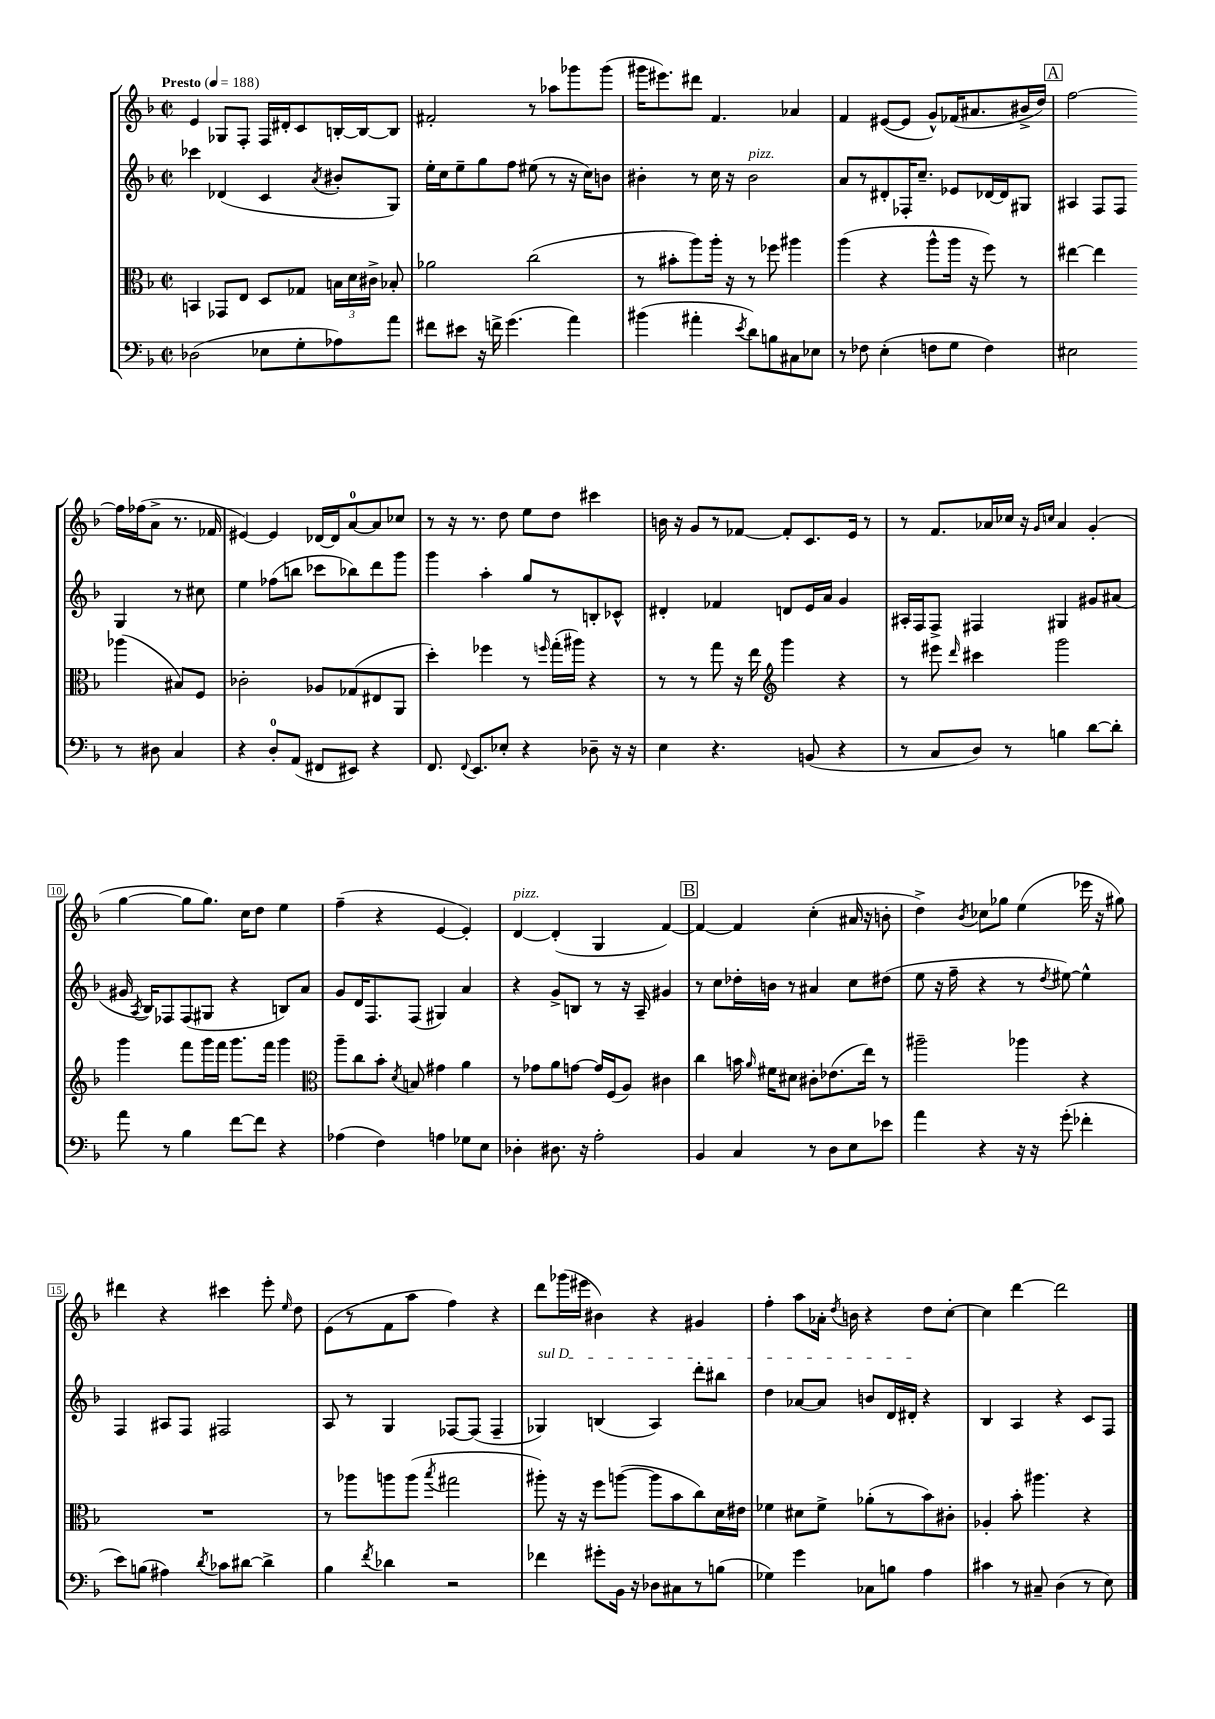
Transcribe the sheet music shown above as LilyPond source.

<<
\new StaffGroup <<
\new Staff = "s0" {
    \clef treble \key f \major \defaultTimeSignature \time 2/2 \tempo "Presto" 4 = 188
    \autoBeamOff e'4 ges8[ f8]-. f16[ dis'16-. c'8 b16~-. b16~ b8] |
    fis'2-. r8 aes''8[ ges'''8 ges'''8]( |
    gis'''16[ eis'''8.) dis'''8] f'4. aes'4 |
    f'4 eis'8[~( eis'8] g'8[-^) fes'16( ais'8. bis'16-> d''16]) |
    \mark \markup { \box "A" } f''2~ f''16[ fes''16( a'8]-> r8. fes'16 |
    eis'4~) eis'4 des'16[~ des'16 a'8-0~ a'8 ces''8] |
    r8 r16 r8. d''8 e''8[ d''8] cis'''4 |
    b'16 r16 g'8[ r8 fes'8]~ fes'8[-. c'8. e'16] r8 |
    r8 f'8.[ aes'16 ces''16] r16 \grace { g'16[ c''16] } aes'4 g'4-.( |
    g''4~ g''8[ g''8.]) c''16[ d''8] e''4 |
    f''4--( r4 e'4~ e'4-.) |
    d'4~^\markup { \italic "pizz." } d'4-.( g4 f'4~) |
    \mark \markup { \box "B" } f'4~ f'4 c''4-.( ais'16 r16 b'8-. |
    d''4->) \acciaccatura { bes'8 } ces''8[ ges''8] e''4( ees'''16 r16 gis''8) |
    dis'''4 r4 cis'''4 e'''8-. \grace { e''16 } d''8 |
    e'8[( r8 f'8 a''8] f''4) r4 |
    d'''8[ ges'''16( eis'''16] bis'4) r4 gis'4 |
    f''4-. a''8[ aes'16]-. \acciaccatura { d''8 } b'16 r4 d''8[ c''8]~-. |
    c''4 d'''4~ d'''2 \bar "|." |
}
\new Staff = "s1" {
    \clef treble \key f \major \defaultTimeSignature \time 2/2
    \autoBeamOff ces'''4 des'4( c'4 \acciaccatura { a'8 } bis'8[-. g8]) |
    e''16[-. c''16 e''8-- g''8 f''8] eis''8( r8 r16 c''16[) b'8] |
    bis'4-. r8 c''16 r16 bis'2^\markup { \italic "pizz." } |
    a'8[ r8 dis'8-. fes16-. c''8.]-- ees'8[ des'16~ des'16 gis8] |
    \mark \markup { \box "A" } ais4 f8[ f8] g4 r8 cis''8 |
    e''4 fes''8[( b''8] ces'''8[ bes''8) d'''8 g'''8] |
    g'''4 a''4-. g''8[ r8 b8-. ces'8]-^ |
    dis'4-. fes'4 d'8[ e'16 a'16] g'4 |
    ais16[-. f16 f8]-> fis4 gis4 gis'8[ ais'8]( |
    gis'16 \acciaccatura { a8 } bes16[) fes8 fes8( gis8] r4 b8[) a'8] |
    g'8[ d'16 f8. f8]( gis4) a'4 |
    r4 g'8[-> b8] r8 r16 a16-- gis'4 |
    \mark \markup { \box "B" } r8 c''8[ des''16-. b'16] r8 ais'4 c''8[ dis''8]( |
    e''8 r16 f''16-- r4 r8 \acciaccatura { d''8 } eis''8~) eis''4-^ |
    f4 ais8[ f8] fis2 |
    a8 r8 g4 fes8[~ fes8]( fes4-- |
    \once \override TextSpanner.bound-details.left.text = \markup { \italic "sul D" } ges4\startTextSpan) b4( a4) d'''8[-. bis''8] |
    d''4 aes'8[~ aes'8] b'8[ d'16 dis'16]-.\stopTextSpan r4 |
    bes4 a4 r4 c'8[ f8] \bar "|." |
}
\new Staff = "s2" {
    \clef alto \key f \major \defaultTimeSignature \time 2/2
    \autoBeamOff b,4 ges,8[ e8] d8[ ges8] \tuplet 3/2 { b16[ d'16 cis'16]-> } bes8-. |
    aes'2 c''2( |
    r8 bis'8[-. a''8) a''16]-. r16 r8 fes''8 ais''4 |
    a''4( r4 a''8[-^ a''16] r16 f''8) r8 |
    \mark \markup { \box "A" } eis''4~ eis''4 aes''4( bis8[) f8] |
    ces'2-. aes8[ ges8( eis8 a,8] |
    d''4-.) fes''4 r8 \grace { f''16 } g''16[-.( ais''16]) r4 |
    r8 r8 g''8 r16 e''16 \clef treble g'''4 r4 |
    r8 eis'''8 \grace { d'''16 } cis'''4 g'''2 |
    g'''4 f'''8[ g'''16 f'''16] g'''8.[ f'''16] g'''4 |
    \clef alto a''8[-- c''8 bes'8]-. \acciaccatura { d'8 } b8 gis'4 a'4 |
    r8 ges'8[ a'8 g'8]~ g'16[ f16( a8]) cis'4 |
    \mark \markup { \box "B" } c''4 b'16 \grace { a'16 } fis'16[ dis'8] cis'8[-. ees'8.( e''16]) r8 |
    ais''2-- aes''4 r4 |
    R1 |
    r8 aes''8[ a''8 a''8]( \acciaccatura { bes''8 } gis''2 |
    ais''8-.) r16 r16 f''8[ a''8]~( a''8[ bes'8 c''8) d'16 eis'16] |
    fes'4 dis'8[ fes'8]-> aes'8[-.( r8 bes'8) cis'8]-. |
    aes4-. bes'8-. ais''4. r4 \bar "|." |
}
\new Staff = "s3" {
    \clef bass \key f \major \defaultTimeSignature \time 2/2
    \autoBeamOff des2( ees8[ g8-. aes8) a'8] |
    fis'8[ eis'8] r16 f'16-> g'4.( a'4) |
    bis'4( ais'4-. \acciaccatura { e'8 } d'8[) b8 cis8 ees8] |
    r8 fes8 e4-.( f8[ g8] f4) |
    \mark \markup { \box "A" } eis2 r8 dis8 c4 |
    r4 d8[-0-. a,8]( fis,8[ eis,8]) r4 |
    f,8. \appoggiatura { f,8 } e,8.[ ees8]-. r4 des8-- r16 r16 |
    e4 r4. b,8( r4 |
    r8 c8[ d8]) r8 b4 d'8[~ d'8]-. |
    a'8 r8 bes4 f'8[~ f'8] r4 |
    aes4( f4) a4 ges8[ e8] |
    des4-. dis8. r16 a2-. |
    \mark \markup { \box "B" } bes,4 c4 r8 d8[ e8 ees'8] |
    a'4 r4 r16 r16 g'8-.( fes'4-. |
    e'8[) b8]( ais4) \acciaccatura { d'8 } ces'8[ dis'8]~ dis'4-> |
    bes4 \acciaccatura { f'8 } des'4 r2 |
    fes'4 gis'8[-. bes,16] r16 des8[ cis8 r8 b8]( |
    ges4) g'4 ces8[ b8] a4 |
    cis'4 r8 cis8-- d4( r8 e8) \bar "|." |
}
>>
>>
\layout { \context { \Score \override BarNumber.stencil = #(make-stencil-boxer 0.1 0.3 ly:text-interface::print) } }
